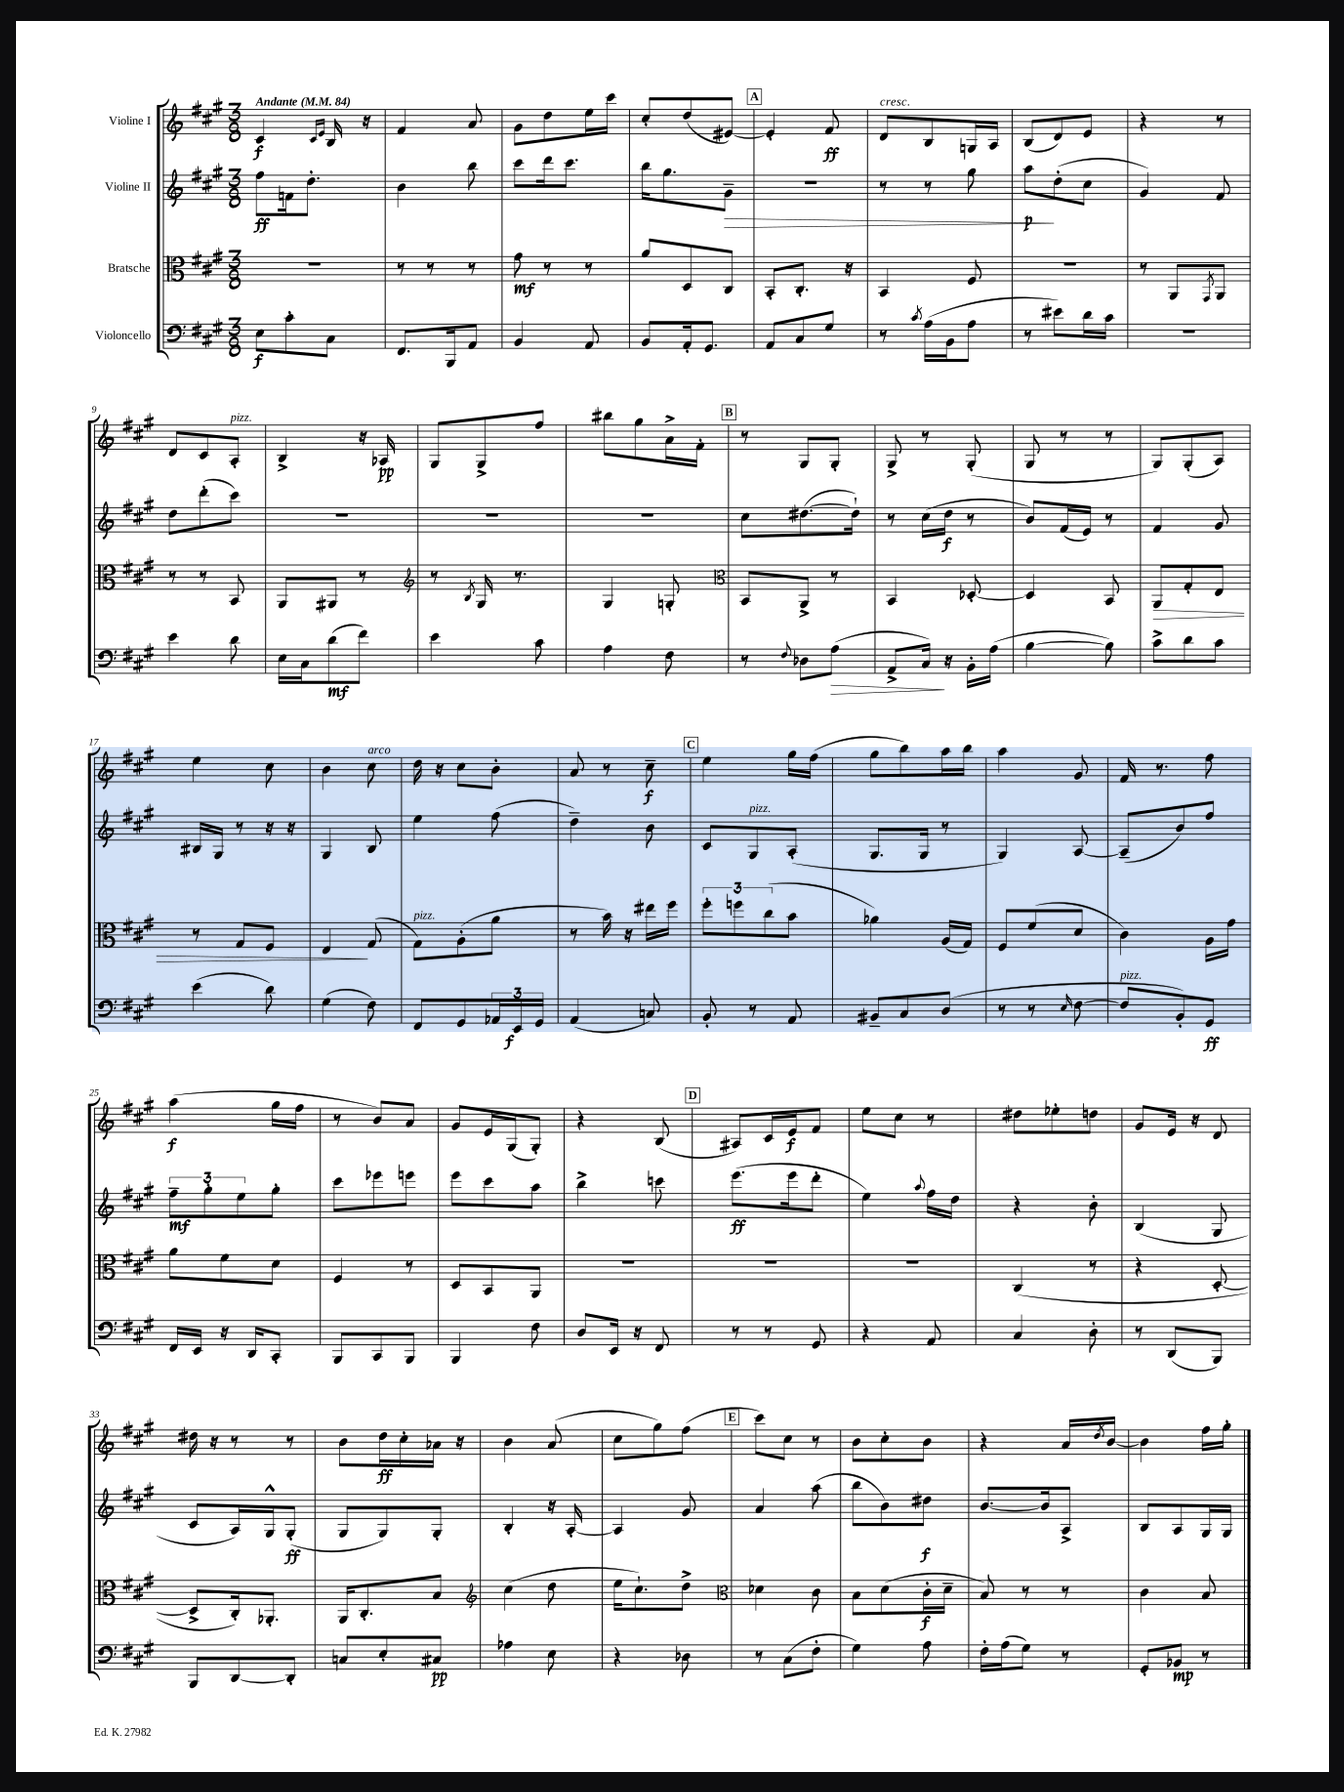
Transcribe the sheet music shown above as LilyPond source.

<<
\new StaffGroup <<
\new Staff = "s0" \with { instrumentName = "Violine I" } {
    \clef treble \key a \major \numericTimeSignature \time 3/8 \tempo "Andante" 4 = 84
    cis'4\f \grace { cis'16 e'16 } b16 r16 |
    fis'4 a'8 |
    gis'8 d''8 e''16 cis'''16 |
    cis''8-. d''8( eis'8~) |
    \mark \markup { \box "A" } eis'4-. fis'8\ff |
    d'8^\markup { \italic "cresc." } b8 g16 a16 |
    b8( d'8) e'8 |
    r4 r8 |
    d'8 cis'8 a8-.^\markup { \italic "pizz." } |
    b4-> r16 aes16\pp |
    gis8 gis8-> fis''8 |
    bis''8 gis''8 a'16-> fis'16-. |
    \mark \markup { \box "B" } r8 gis8 gis8-. |
    gis8-> r8 gis8-.( |
    gis8 r8 r8 |
    gis8) gis8-.( a8) |
    e''4 cis''8 |
    b'4 cis''8^\markup { \italic "arco" } |
    d''16 r16 cis''8 b'8-. |
    a'8 r8 cis''8--\f |
    \mark \markup { \box "C" } e''4 gis''16 fis''16( |
    gis''8 b''8) a''16 b''16 |
    a''4 gis'8 |
    fis'16 r8. fis''8 |
    a''4\f( gis''16 fis''16 |
    r8 b'8) a'8 |
    gis'8 e'16 gis16( gis8-.) |
    r4 b8( |
    \mark \markup { \box "D" } ais8) cis'16 e'16\f fis'8 |
    e''8 cis''8 r8 |
    dis''8 ees''8-. d''8 |
    gis'8 e'16 r16 d'8 |
    dis''16 r16 r8 r8 |
    b'8 d''16\ff cis''16-. aes'16 r16 |
    b'4 a'8( |
    cis''8 gis''8) fis''8( |
    \mark \markup { \box "E" } cis'''8) cis''8 r8 |
    b'8 cis''8-. b'8 |
    r4 a'16 \acciaccatura { d''8 } b'16~ |
    b'4 fis''16 gis''16-. \bar "|." |
}
\new Staff = "s1" \with { instrumentName = "Violine II" } {
    \clef treble \key a \major \numericTimeSignature \time 3/8
    fis''8\ff f'16 d''8.-. |
    b'4 b''8 |
    cis'''8 d'''16 cis'''8. |
    b''16 gis''8. gis'8--\> |
    \mark \markup { \box "A" } R4. |
    r8 r8 gis''8 |
    a''8\p\! d''8-.( cis''8 |
    gis'4) fis'8 |
    d''8 d'''8-.( cis'''8) |
    R4. |
    R4. |
    R4. |
    \mark \markup { \box "B" } cis''8 dis''8.~( dis''16-!) |
    r8 cis''16( d''16\f r8 |
    b'8) fis'16( e'16) r8 |
    fis'4 gis'8 |
    bis16 gis16 r8 r16 r16 |
    gis4 b8 |
    e''4 fis''8( |
    d''4--) b'8 |
    \mark \markup { \box "C" } cis'8 gis8^\markup { \italic "pizz." } a8-.( |
    gis8. gis16 r8 |
    gis4) a8~ |
    a8--( b'8) fis''8 |
    \tuplet 3/2 { fis''8--\mf gis''8-. e''8 } gis''8-. |
    cis'''8 ees'''8 e'''8 |
    e'''8 cis'''8 a''8 |
    b''4-> c'''8 |
    \mark \markup { \box "D" } e'''8.\ff( e'''16 d'''8-. |
    e''4) \appoggiatura { a''8 } fis''16 d''16 |
    r4 b'8-. |
    b4( gis8 |
    cis'8 a16) gis16-^ gis8-.\ff( |
    gis8 gis8) gis8-. |
    b4-. r16 a16~-. |
    a4 gis'8 |
    \mark \markup { \box "E" } a'4 a''8( |
    b''8 b'8) dis''8\f |
    b'8.~ b'16 a8-> |
    b8 a8 gis16 gis16 \bar "|." |
}
\new Staff = "s2" \with { instrumentName = "Bratsche" } {
    \clef alto \key a \major \numericTimeSignature \time 3/8
    r4. |
    r8 r8 r8 |
    gis'8\mf r8 r8 |
    a'8 d8 cis8 |
    \mark \markup { \box "A" } b,8-. cis8.-. r16 |
    b,4 fis8 |
    R4. |
    r8 a,8 \acciaccatura { gis,8 } a,8 |
    r8 r8 b,8 |
    a,8 ais,8 r8 |
    \clef treble r8 \acciaccatura { b8 } gis16 r8. |
    gis4 g8-. |
    \mark \markup { \box "B" } \clef alto b,8 a,8-> r8 |
    b,4 des8~-. |
    des4 b,8 |
    a,8\> gis8-. e8 |
    r8 gis8 fis8 |
    e4\! gis8( |
    gis8^\markup { \italic "pizz." }) a8-.( a'8 |
    r8 b'16) r16 eis''16 fis''16 |
    \mark \markup { \box "C" } \tuplet 3/2 { fis''8-. f''8 cis''8( } b'8 |
    aes'4) a16( gis16) |
    fis8 fis'8( d'8 |
    cis'4) a16 gis'16 |
    a'8 fis'8 d'8 |
    fis4 r8 |
    d8 b,8 a,8 |
    R4. |
    \mark \markup { \box "D" } R4. |
    R4. |
    cis4( r8 |
    r4 d8~-. |
    d8-> cis16-.) aes,8.-. |
    a,16 cis8.-. b8 |
    \clef treble cis''4( d''8 |
    e''16 cis''8.-!) d''8-> |
    \mark \markup { \box "E" } \clef alto des'4 cis'8 |
    b8 d'8( cis'16-.\f d'16-- |
    b8) r8 r8 |
    cis'4 b8 \bar "|." |
}
\new Staff = "s3" \with { instrumentName = "Violoncello" } {
    \clef bass \key a \major \numericTimeSignature \time 3/8
    e8\f cis'8-. cis8 |
    fis,8. b,,16 a,8 |
    b,4 a,8 |
    b,8 a,16-. gis,8. |
    \mark \markup { \box "A" } a,8 cis8 gis8 |
    r8 \acciaccatura { cis'8 } a16( b,16 a8 |
    r8 eis'8) d'16 cis'16 |
    R4. |
    e'4 d'8 |
    e16 cis16 d'8\mf( fis'8) |
    e'4 cis'8 |
    a4 fis8 |
    \mark \markup { \box "B" } r8 \appoggiatura { fis8 } des8 a8\>( |
    a,8-> cis16\!) r16 b,16-. a16( |
    b4~ b8) |
    cis'8-> d'8 cis'8 |
    e'4( d'8) |
    gis4( fis8) |
    fis,8 gis,8 \tuplet 3/2 { aes,16 e,16\f gis,16 } |
    a,4( c8) |
    \mark \markup { \box "C" } b,8-. r8 a,8 |
    bis,8-- cis8 d8( |
    r8 r8 \grace { e16 } fis8~ |
    fis8^\markup { \italic "pizz." } b,8-.) gis,8\ff |
    fis,16 e,16 r16 d,16 cis,8-. |
    b,,8 cis,8 b,,8 |
    b,,4 fis8 |
    d8 e,16 r16 fis,8 |
    \mark \markup { \box "D" } r8 r8 gis,8 |
    r4 a,8 |
    cis4 d8-. |
    r8 d,8( b,,8) |
    b,,8 d,8~ d,8-. |
    c8 e8-. cis8\pp |
    aes4 e8 |
    r4 des8 |
    \mark \markup { \box "E" } r8 cis8( fis8-. |
    gis4) a8 |
    fis16-. a16( gis8) r8 |
    gis,8-. bes,8\mp r8 \bar "|." |
}
>>
>>
